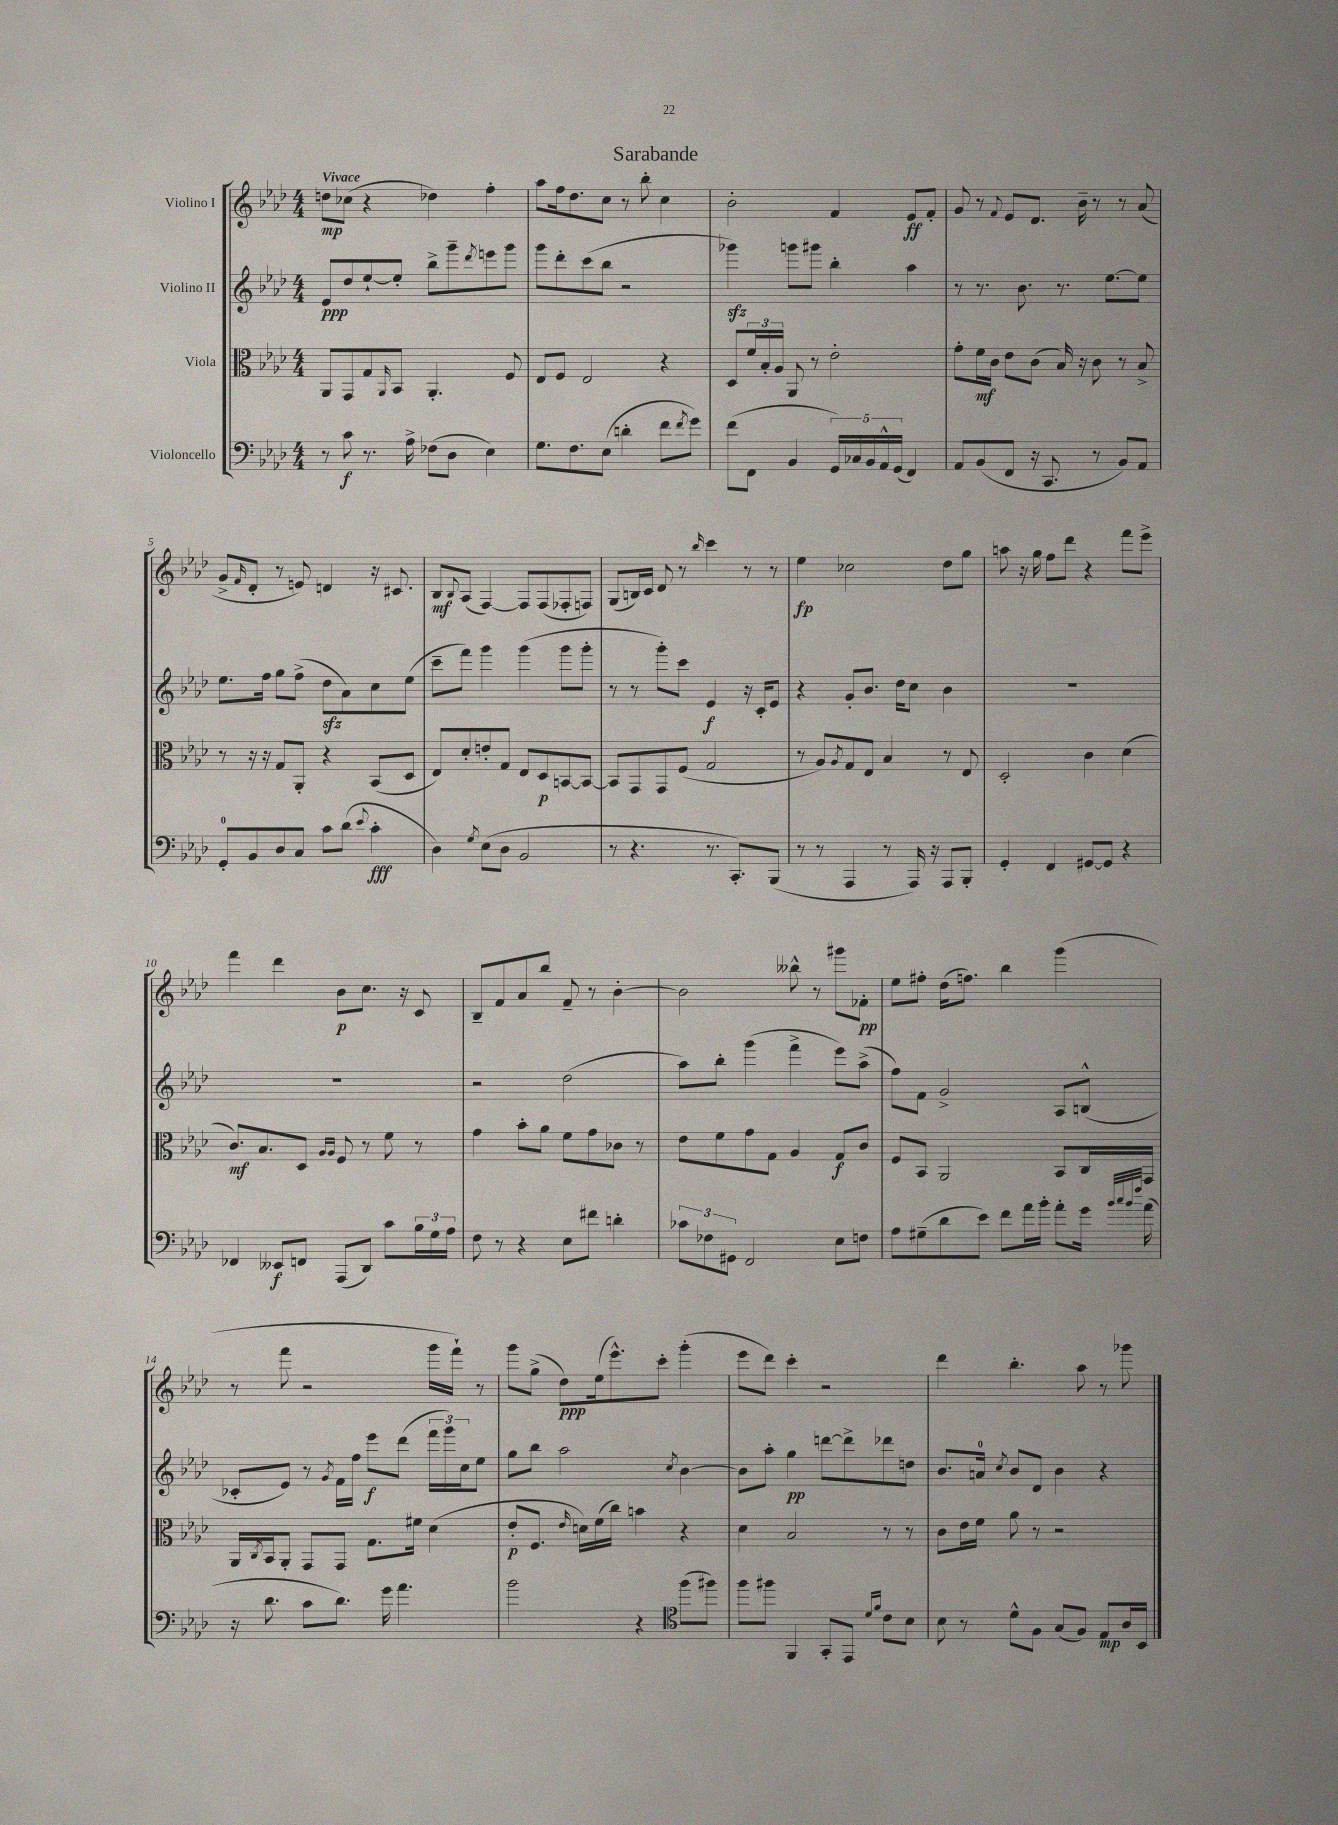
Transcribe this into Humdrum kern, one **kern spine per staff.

**kern	**kern	**kern	**kern
*staff4	*staff3	*staff2	*staff1
*clefF4	*clefC3	*clefG2	*clefG2
*k[b-e-a-d-]	*k[b-e-a-d-]	*k[b-e-a-d-]	*k[b-e-a-d-]
*M4/4	*M4/4	*M4/4	*M4/4
8r	8AA-/L	8e-/L	8dd\L
8c\	8GG/	8dd-/	(8cc-\J
8.r	8G/	[8ee-`/	4r
.	16qqAA-/	.	.
.	8BB-/J	8ee-'/]J	.
16A-^\	.	.	.
(8F-\L	4.AA-'/	8bb-^\L	4dd-\)
8D-\J	.	8ggg~\	.
.	.	8qddd-/	.
4E-\)	.	8eee\	4ff'\
.	8F/	8ggg\J	.
=	=	=	=
8.G\L	8E-/L	8ggg\L	8aa-\L
.	8F/J	8ddd-'\	16ff\k
8.F\	.	.	8.dd-\
.	2E-/	(8ccc\	.
(8E-\J	.	8bb-\J	8cc\J
4d'\	.	2r	8r
.	.	.	8bb-'\
8f\L	4r	.	4cc\
8qf/	.	.	.
8g\J)	.	.	.
=	=	=	=
(8f\L	8D-/L	4ggg-\)	2b-'\
8FF\J	24f/L	.	.
.	24B-'/	.	.
.	24A-/JJ	.	.
4BB-/	8AA-/	8ggg\L	.
.	8r	8ggg#\J	.
20GG/LL)	2e-'\	4bb-'\	4f/
20C-/	.	.	.
20BB-/	.	.	.
20AA-^^/	.	.	.
(20GG/JJ	.	.	.
4FF/)	.	4aa-\	8e-/L
.	.	.	8f'/J
=	=	=	=
8AA-/L	8g'\L	8r	8g/
(8BB-/	16f\L	8.r	8r
.	16c\JJ	.	.
.	.	.	8qqf/
8FF/J	8e-\L	.	8e-/L
.	.	8.b-\	.
16r	(8c\J	.	8.d-/J
8.CC/	.	.	.
.	16B-/)	8.r	.
.	16r	.	16b-~\
8r	8c\	.	8r
.	.	[8.ee-\L	.
8BB-/L)	8r	.	8r
8AA-/J	8B-^/	8ee-\]J	(8a-/
=	=	=	=
8GG'/L	8r	8.ee-\L	8g^/L
.	.	.	16qqf/
8BB-/	16r	.	8d-'/J
.	16r	16ff\Jk	.
8D-/	8G/L	8gg\L	8r
8C/J	8AA-'/J	(8ff^\J	8e/)
8c\L	4r	8dd-\L	4d/
(8d-\J	.	8a-\)	.
8qqe-/	.	.	.
4c'\	(8BB-/L	8cc\	16r
.	.	.	8.c#/
.	8D-/J	(8ee-\J	.
=	=	=	=
4D-\)	8E-/L)	8ccc~\L	8B-/L
.	.	.	8qqB-/
.	8d-'/	8fff\J)	(8A-/J
8qG/	.	.	.
(8E-\L	8e'/	4ggg\	[4F/)
8D-\J	8G/J	.	.
2BB-/	8E-/L	(4ggg\	8F/]L
.	8D-/	.	(8F/
.	[8BB/	8ggg\L	8F-'/
.	8BB/_J	8ggg'\J	8F/J)
=	=	=	=
8r	8BB/]L	8r	(8G/L
4.r	8GG/	8r	16B/L)
.	.	.	16c/JJ
.	8GG/	8ggg'\L)	8d-/
.	(8F/J	8ccc\J	8r
.	.	.	16qqbb-/
8.r	2G/	4e-/	4ccc\
8.CC'/L)	.	.	.
.	.	16r	8r
.	.	16c'/LK	.
(8BBB-/J	.	8e-/J	8r
=	=	=	=
8r	8r	4r	4ee-\
8r	8A-/L)	.	.
.	8qA-/	.	.
4AAA-/	8G/	8g'/L	2cc-\
.	8E-/J	8.b-/J	.
8r	4B-/	.	.
.	.	16dd-\LK	.
16AAA-/)	.	8cc\J	.
16r	.	.	.
8AAA-/L	8r	4b-\	8dd-\L
8BBB-'/J	8E-/	.	8gg\J
=	=	=	=
4GG'/	2D-'/	1r	8aa\
.	.	.	16r
.	.	.	16gg\
4FF/	.	.	8ff\L
.	.	.	8ddd-\J
[8GG#/L	4c\	.	4r
8GG#/]J	.	.	.
4r	(4d-\	.	8fff\L
.	.	.	8eee-^\J
=	=	=	=
4FF-/	8.c/L)	1r	4fff\
.	8.B-/	.	.
8EE--/L	.	.	4ddd-\
8FF/J	8D-/J	.	.
.	16qqA-/LL	.	.
.	16qqA-/JJ	.	.
(8AAA-/L	8F/	.	8b-\L
8DD-/J)	8r	.	8.cc\J
8c\L	8f\	.	.
.	.	.	16r
24B-\L	8r	.	8c/
24G\	.	.	.
24A-\JJ	.	.	.
=	=	=	=
8F\	4g\	2r	8B-~/L
8r	.	.	8f/
4r	8b-'\L	.	8a-/
.	8a-\J	.	8bb-/J
8E-\L	8f\L	(2dd-\	8f~/
8f#\J	8g\	.	8r
4d'\	8c-\J	.	[4b-'\
.	8r	.	.
=	=	=	=
12c-\L	8e-\L	8aa-\L)	2b-\]
12F-\	.	.	.
.	8f\	8bb-'\J	.
12GG#\J	.	.	.
2FF/	8g\	(4ggg\	.
.	8G\J	.	.
.	4A-/	4fff^\	8bb--^^\
.	.	.	8r
8E-\L	8G/L	8eee-\L)	8ggg#\L
8F\J	8c/J	(8aa-^\J	8f-'\J
=	=	=	=
8A-\L	8F/L	8ff\L)	8ee-\L
(8G#~\	8BB-/J	8f\J	8ff#'\J
8d-\	2AA-/	2g^/	(16dd-\LK
.	.	.	8.ff\J)
8e-\J)	.	.	.
8f\L	.	.	4bb-\
16a-\L	.	.	.
16b-'\JJ	.	.	.
8a-'\L	8BB-/L	8A-/L	(4ggg\
16g\Jk	16C/L	(8B^^/J	.
32qqb-/LLL	.	.	.
32qqcc/	.	.	.
32qqb-/	.	.	.
32qqff/JJJ	.	.	.
(16a-\	16GG/JJ	.	.
=	=	=	=
16r	16AA-/LL	8c-'/L	8r
.	8qC/	.	.
8.d-\	16BB-/J	.	.
.	8AA-'/J	8e-/J)	8fff\
8c\L	8GG/L	8r	2r
.	.	8qg/	.
8.d-\J)	8GG/J	16f\LL	.
.	.	16ff\JJ	.
.	8.G\L	8eee-\L	.
16g\	.	.	.
4.a-\	.	(8ddd-\J	.
.	16f#\Jk	.	.
.	(4d-\	24fff\LL	16ggg\LL
.	.	24ggg\)	.
.	.	.	16fff`\JJ)
.	.	24cc\J	.
.	.	8ee-\J	8r
=	=	=	=
2b-\	8e-'/L	8gg\L	8ggg\L
.	8.F/J	8bb-\J	(8gg^\J
.	.	2aa-\	8dd-\L)
.	16qqe-/	.	.
.	16d\LL)	.	.
.	(16f\	.	(16ee-\k
.	16cc\JJ)	.	8.eee-^^\)
4r	4b\	.	.
.	.	.	8ccc'\J
*clefC4	*	*	*
.	.	8qcc/	.
(8ff\L	4r	[4b-\	(4ggg'\
8ff#\J)	.	.	.
=	=	=	=
8ff\L	4d-\	8b-\]L	8eee-\L
8ff#\J	.	8aa-'\J	8ddd-\J)
4FF/	2B-/	4gg\	4ccc'\
8GG'/L	.	[8ddd\L	2r
8EE-/J	.	8ddd^\]	.
16qqd-/LL	.	.	.
16qqf/JJ	.	.	.
8c\L	8r	8ddd-\	.
8B-\J	8r	8dd\J	.
=	=	=	=
8B-\	8c\L	8.b-/L	4ddd-\
8r	16e-\L	.	.
.	16f\JJ	16a/Jk	.
.	.	8qcc/	.
8d-^^\L	8a-\	8b-/L	4.bb-'\
8F\J	8r	8d-/J	.
(8G/L	2r	4b-\	.
8F/J)	.	.	8aa-\
8E-/L	.	4r	8r
16A-/L	.	.	8ggg-\
16BB-/JJ	.	.	.
==	==	==	==
*-	*-	*-	*-
